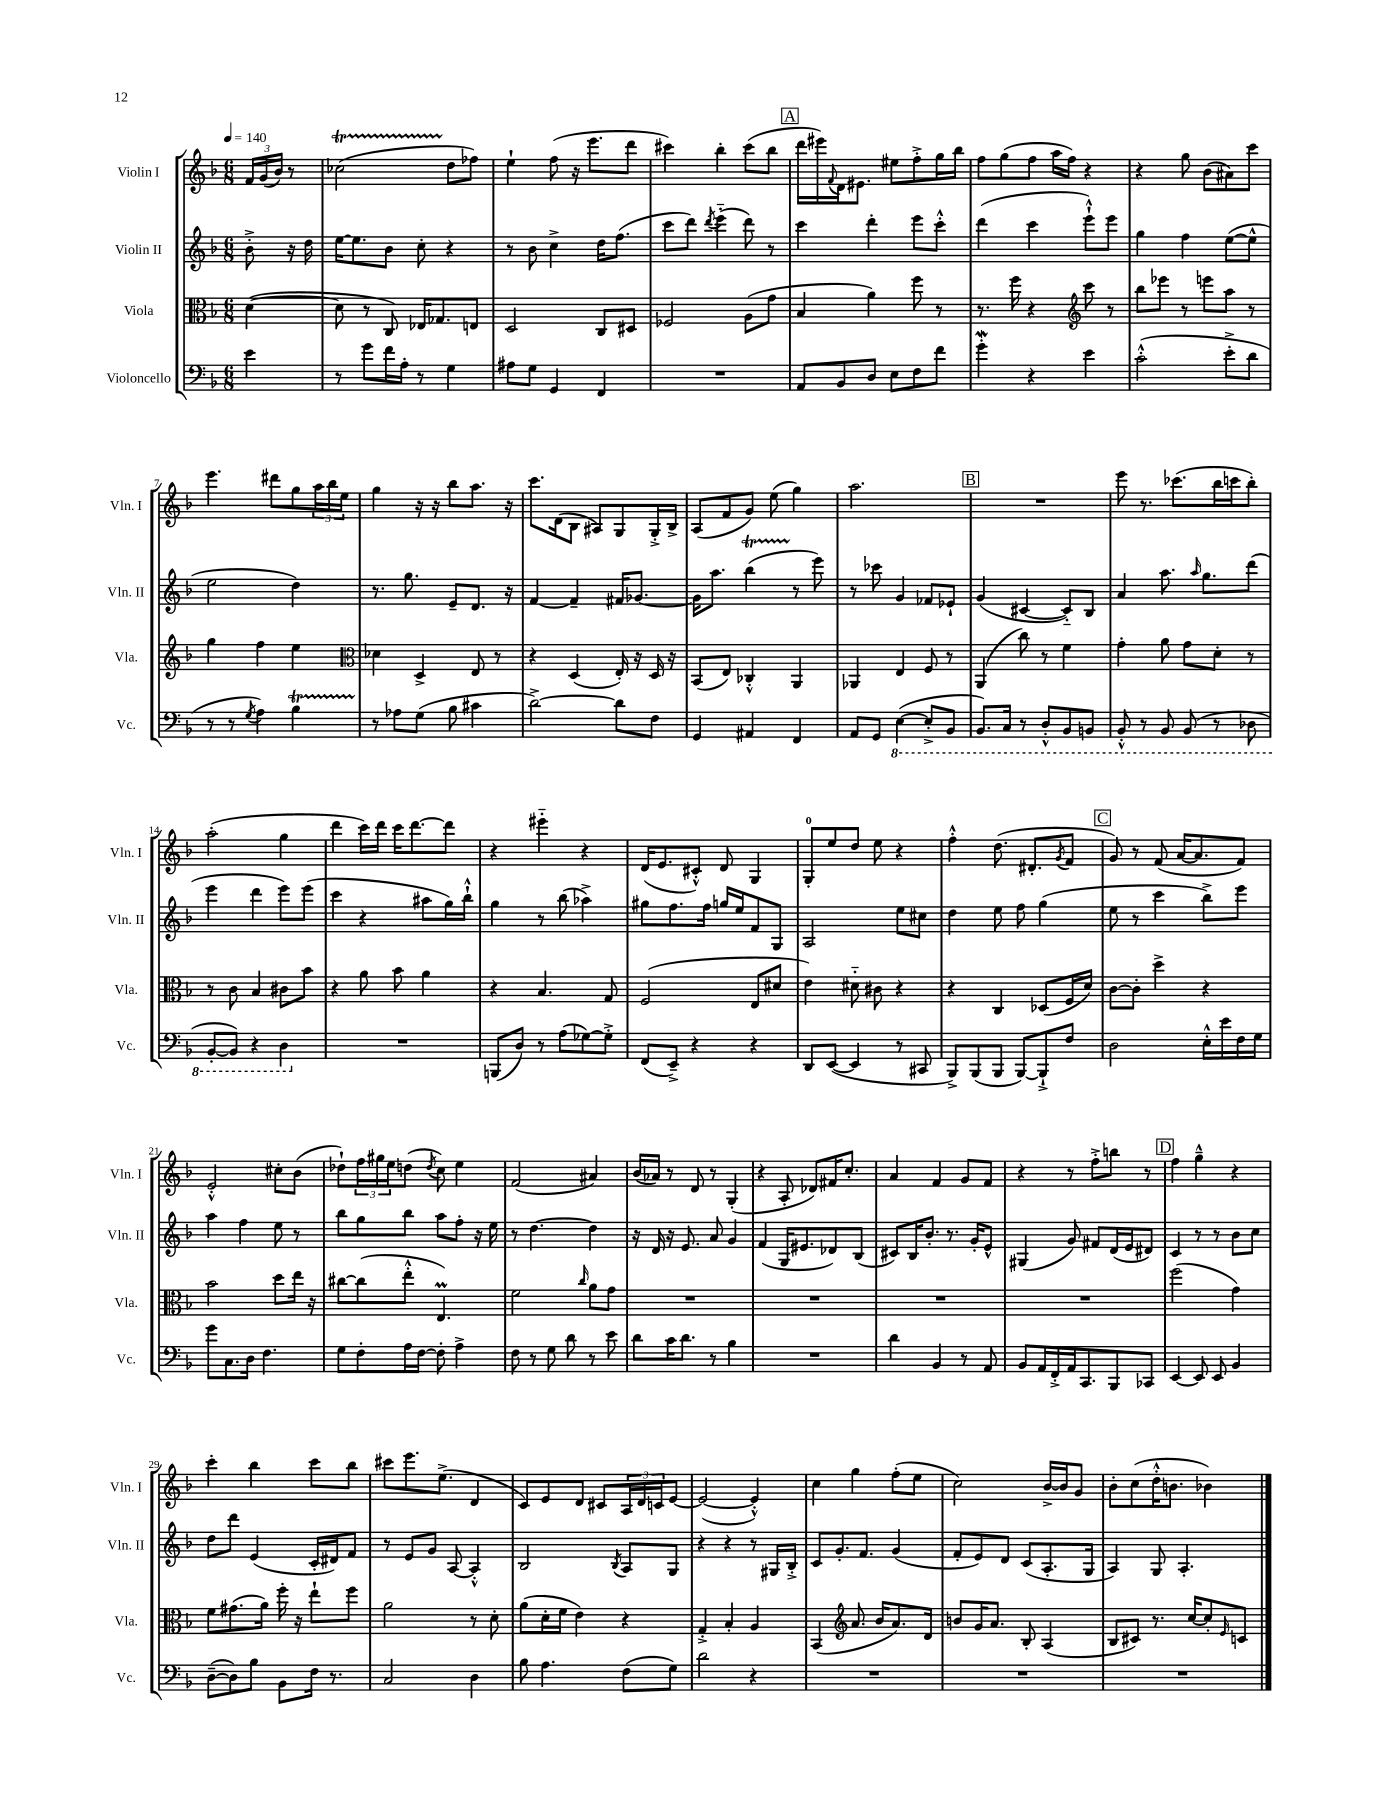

**kern	**kern	**kern	**kern
*staff4	*staff3	*staff2	*staff1
*clefF4	*clefC3	*clefG2	*clefG2
*k[b-]	*k[b-]	*k[b-]	*k[b-]
*M6/8	*M6/8	*M6/8	*M6/8
*MM140	*MM140	*MM140	*MM140
4e	([4d	8b-'^	24f
.	.	.	(24g
.	.	.	24b-)
.	.	16r	8r
.	.	16dd	.
=	=	=	=
8r	8d]	[16ee	(2cc-
.	.	8.ee]	.
8g	8r	.	.
16f	8C)	8b-	.
16A'	.	.	.
8r	16E-	8cc'	.
.	8.G-	.	.
4G	.	4r	8dd
.	8E	.	8ff-)
=	=	=	=
8A#	2D	8r	4ee`
8G	.	8b-	.
4GG	.	4cc^	(8ff
.	.	.	16r
.	.	.	8.eee
4FF	8C	16dd	.
.	.	(8.ff	.
.	8D#	.	8ddd
=	=	=	=
2.r	2F-	8ccc	4ccc#)
.	.	8ddd)	.
.	.	8qddd	.
.	.	(4eee'~	4bb-'
.	(8A	8ddd)	(8ccc#
.	8g	8r	8bb-
=	=	=	=
8AA	4B-	4ccc	16ddd
.	.	.	16eee#)
.	.	.	8qqf
8BB-	.	.	16d
.	.	.	8.e#
8D	4a)	4ddd'	.
8E	.	.	8ee#
8F	8ff	8eee	8ff'^
8f	8r	8ccc'^^	16gg
.	.	.	16bb-
=	=	=	=
4g'	8.r	(4ddd	8ff
.	.	.	(8gg
.	16ff	.	.
4r	4r	4ccc	8ff
.	.	.	16aa
.	.	.	16ff)
*	*clefG2	*	*
4e	8ccc	8eee`^^)	4r
.	8r	8eee	.
=	=	=	=
(2c'^^	8bb-	4gg	4r
.	8eee-	.	.
.	8r	4ff	8gg
.	8eee	.	(8b-
8e'^	8aa	([8ee	8a#)
8d	8r	8ee^^]	8ccc
=	=	=	=
8r	4gg	2ee	4.eee
8r	.	.	.
8qG	.	.	.
4A)	4ff	.	.
.	.	.	8ddd#
4B-	4ee	4dd)	8gg
.	.	.	24aa
.	.	.	24bb-
.	.	.	24ee
=	=	=	=
*	*clefC3	*	*
8r	4d-	8.r	4gg
8A-	.	.	.
.	.	8.gg	.
(8G	4D^	.	16r
.	.	.	16r
8B-	.	8e~	8bb-
4c#	8E	8.d	8.aa
.	8r	.	.
.	.	16r	16r
=	=	=	=
[2d^)	4r	[4f	8.ccc
.	.	.	(16d
.	(4D	4f~]	8B-
.	.	.	8A#)
8d]	16E')	16f#	8G
.	16r	[8.g-	.
8F	16D	.	16G'^
.	16r	.	16B-^
=	=	=	=
4GG	(8BB-	16g-]	(8A
.	.	8.aa	.
.	8E)	.	8f
4AA#	4C-'^^	(4bb-	8g)
.	.	.	(8ee
4FF	4AA	8r	4gg)
.	.	8eee)	.
=	=	=	=
8AA	4AA-	8r	2.aa
8GG	.	8ccc-	.
([4EE	4E	4g	.
8EE'^]	8F	8f-	.
8BBB-	8r	8e-`	.
=	=	=	=
8.BBB-)	(4AA	(4g	2.r
16CC	.	.	.
8r	8cc)	[4c#	.
8DD'^^	8r	.	.
8BBB-	4f	8c#'~])	.
8BBB	.	8B-	.
=	=	=	=
8BBB-'^^	4g'	4a	8eee
8r	.	.	8.r
8BBB-	8a	8.aa	.
.	.	.	(8.ccc-
(8BBB-	8g	.	.
.	.	16qqaa	.
.	.	8.gg	.
8r	8d'	.	16bb-
.	.	.	16ccc
8DD-	8r	(8ddd	8bb-')
=	=	=	=
[8BBB-'	8r	4eee	(2aa'
8BBB-])	8c	.	.
4r	4B-	4ddd	.
4DD	8c#	8eee)	4gg
.	8b-	(8eee	.
=	=	=	=
2.r	4r	4ccc	4ddd
.	8a	4r	16ccc)
.	.	.	16ddd
.	8b-	.	16ccc
.	.	.	[8.ddd
.	4a	8aa#	.
.	.	16gg)	8ddd]
.	.	16bb-`^^	.
=	=	=	=
(8BBB	4r	4gg	4r
8D)	.	.	.
8r	4.B-	8r	4eee#'~
(8A	.	(8bb-	.
[8G-)	.	4aa-^)	4r
8G-'^]	8G	.	.
=	=	=	=
(8FF	(2F	8gg#	(16d
.	.	.	8.e
8EE~^)	.	8.ff	.
4r	.	.	8c#'^^)
.	.	16ff	.
.	.	16gg	8d
.	.	16ee	.
4r	8E	8f	4G
.	8d#	8G	.
=	=	=	=
8DD	4e)	2A	8G'
([8EE	.	.	8ee
4EE]	8d#'~	.	8dd
.	8c#	.	8ee
8r	4r	8ee	4r
8CC#	.	8cc#	.
=	=	=	=
8BBB-^)	4r	4dd	4ff'^^
(8BBB-	.	.	.
8BBB-	4C	8ee	(8.dd
[8BBB-)	.	8ff	.
.	.	.	8.d#'
8BBB-`^]	(8D-	(4gg	.
.	.	.	8qg
8F	16F	.	8f
.	16d)	.	.
=	=	=	=
2D	[8c	8ee	8g)
.	8c']	8r	8r
.	4dd^	4ccc	(8f
.	.	.	[16a
.	.	.	8.a]
16E'^^	4r	8bb-^)	.
16e	.	.	.
16F	.	8eee	8f)
16G	.	.	.
=	=	=	=
8g	2b-	4aa	2e'^^
8.C	.	.	.
.	.	4ff	.
16D	.	.	.
4.F	.	.	.
.	8dd	8ee	8cc#'
.	16ee	8r	(8b-
.	16r	.	.
=	=	=	=
8G	[8cc#	8bb-	8dd-`)
8F'	(8cc#]	8gg	24ff
.	.	.	24gg#
.	.	.	24ee
16A	8ee'^^	8bb-	(8dd
[16F	.	.	.
.	.	.	8qdd
8F']	4.E)	8aa	8cc)
4A^	.	8ff'	4ee
.	.	16r	.
.	.	16ee	.
=	=	=	=
8F	2f	8r	(2f
8r	.	[4.dd	.
8G	.	.	.
8d	.	.	.
.	16qqcc	.	.
8r	8a	4dd]	4a#)
8e	8g	.	.
=	=	=	=
8d	2.r	16r	(16b-
.	.	16d	16a-)
16c	.	16r	8r
8.d	.	8.e	.
.	.	.	8d
8r	.	8a	8r
4B-	.	4g	(4G'
=	=	=	=
2.r	2.r	(4f	4r
.	.	16G	8A'
.	.	8.e#	.
.	.	.	8d-)
.	.	8d-)	16f#
.	.	.	8.cc'
.	.	(8B-	.
=	=	=	=
4d	2.r	8c#)	4a
.	.	16B-	.
.	.	8.b-'	.
4BB-	.	.	4f
.	.	8.r	.
8r	.	.	8g
.	.	16g'	.
8AA	.	8e^^	8f
=	=	=	=
8BB-	2.r	(4G#	4r
16AA	.	.	.
16FF'^	.	.	.
16AA	.	8g)	8r
8.CC	.	.	.
.	.	8f#	8ff'^
8BBB-	.	(16d	8bb
.	.	16e	.
8CC-	.	8d#)	8r
=	=	=	=
[4EE	(2ff	4c	4ff
8EE]	.	8r	4gg~^^
8EE	.	8r	.
4BB-	4g)	8b-	4r
.	.	8cc	.
=	=	=	=
([8D~	8f	8dd	4ccc'
8D])	(8.g#	8ddd	.
8B-	.	(4e	4bb-
.	16a)	.	.
8BB-	16ff'	.	.
.	16r	.	.
16F	8ee`	16c'	8ccc
8.r	.	16d#)	.
.	8ff	8f	8bb-
=	=	=	=
2C	2a	8r	8ccc#
.	.	8e	8.eee
.	.	8g	.
.	.	.	(8.ee^
.	.	[8A	.
4D	8r	4A'^^]	4d
.	8d'	.	.
=	=	=	=
8B-	(8a	2B-	8c)
4.A	16d'	.	8e
.	16f	.	.
.	4e)	.	8d
.	.	.	8c#
.	.	8qB-	.
(8F	4r	8A	24A
.	.	.	24d
.	.	.	24c
8G)	.	8G	[8e
=	=	=	=
2d	4G'^	4r	(2e_
.	4B-'	4r	.
4r	4A	8r	4e'^^])
.	.	16G#	.
.	.	16B-'^	.
=	=	=	=
2.r	(4BB-	8c	4cc
.	.	8.g'	.
*	*clefG2	*	*
.	8.a	.	4gg
.	.	8.f	.
.	16b-	.	.
.	8.a)	(4g	(8ff'
.	.	.	8ee
.	16d	.	.
=	=	=	=
2.r	8b	8f'	2cc)
.	16g	8e)	.
.	8.a	.	.
.	.	8d	.
.	8B-'	(8c	.
.	(4A	8.A'	[16b-^
.	.	.	16b-]
.	.	.	8g
.	.	16G	.
=	=	=	=
2.r	8B-	4A)	8b-'
.	8c#)	.	(8cc
.	8.r	8G	16dd'^^
.	.	.	8.b
.	.	4.A'	.
.	[16cc	.	.
.	8cc']	.	4b-)
.	16qqe	.	.
.	8c	.	.
==	==	==	==
*-	*-	*-	*-
